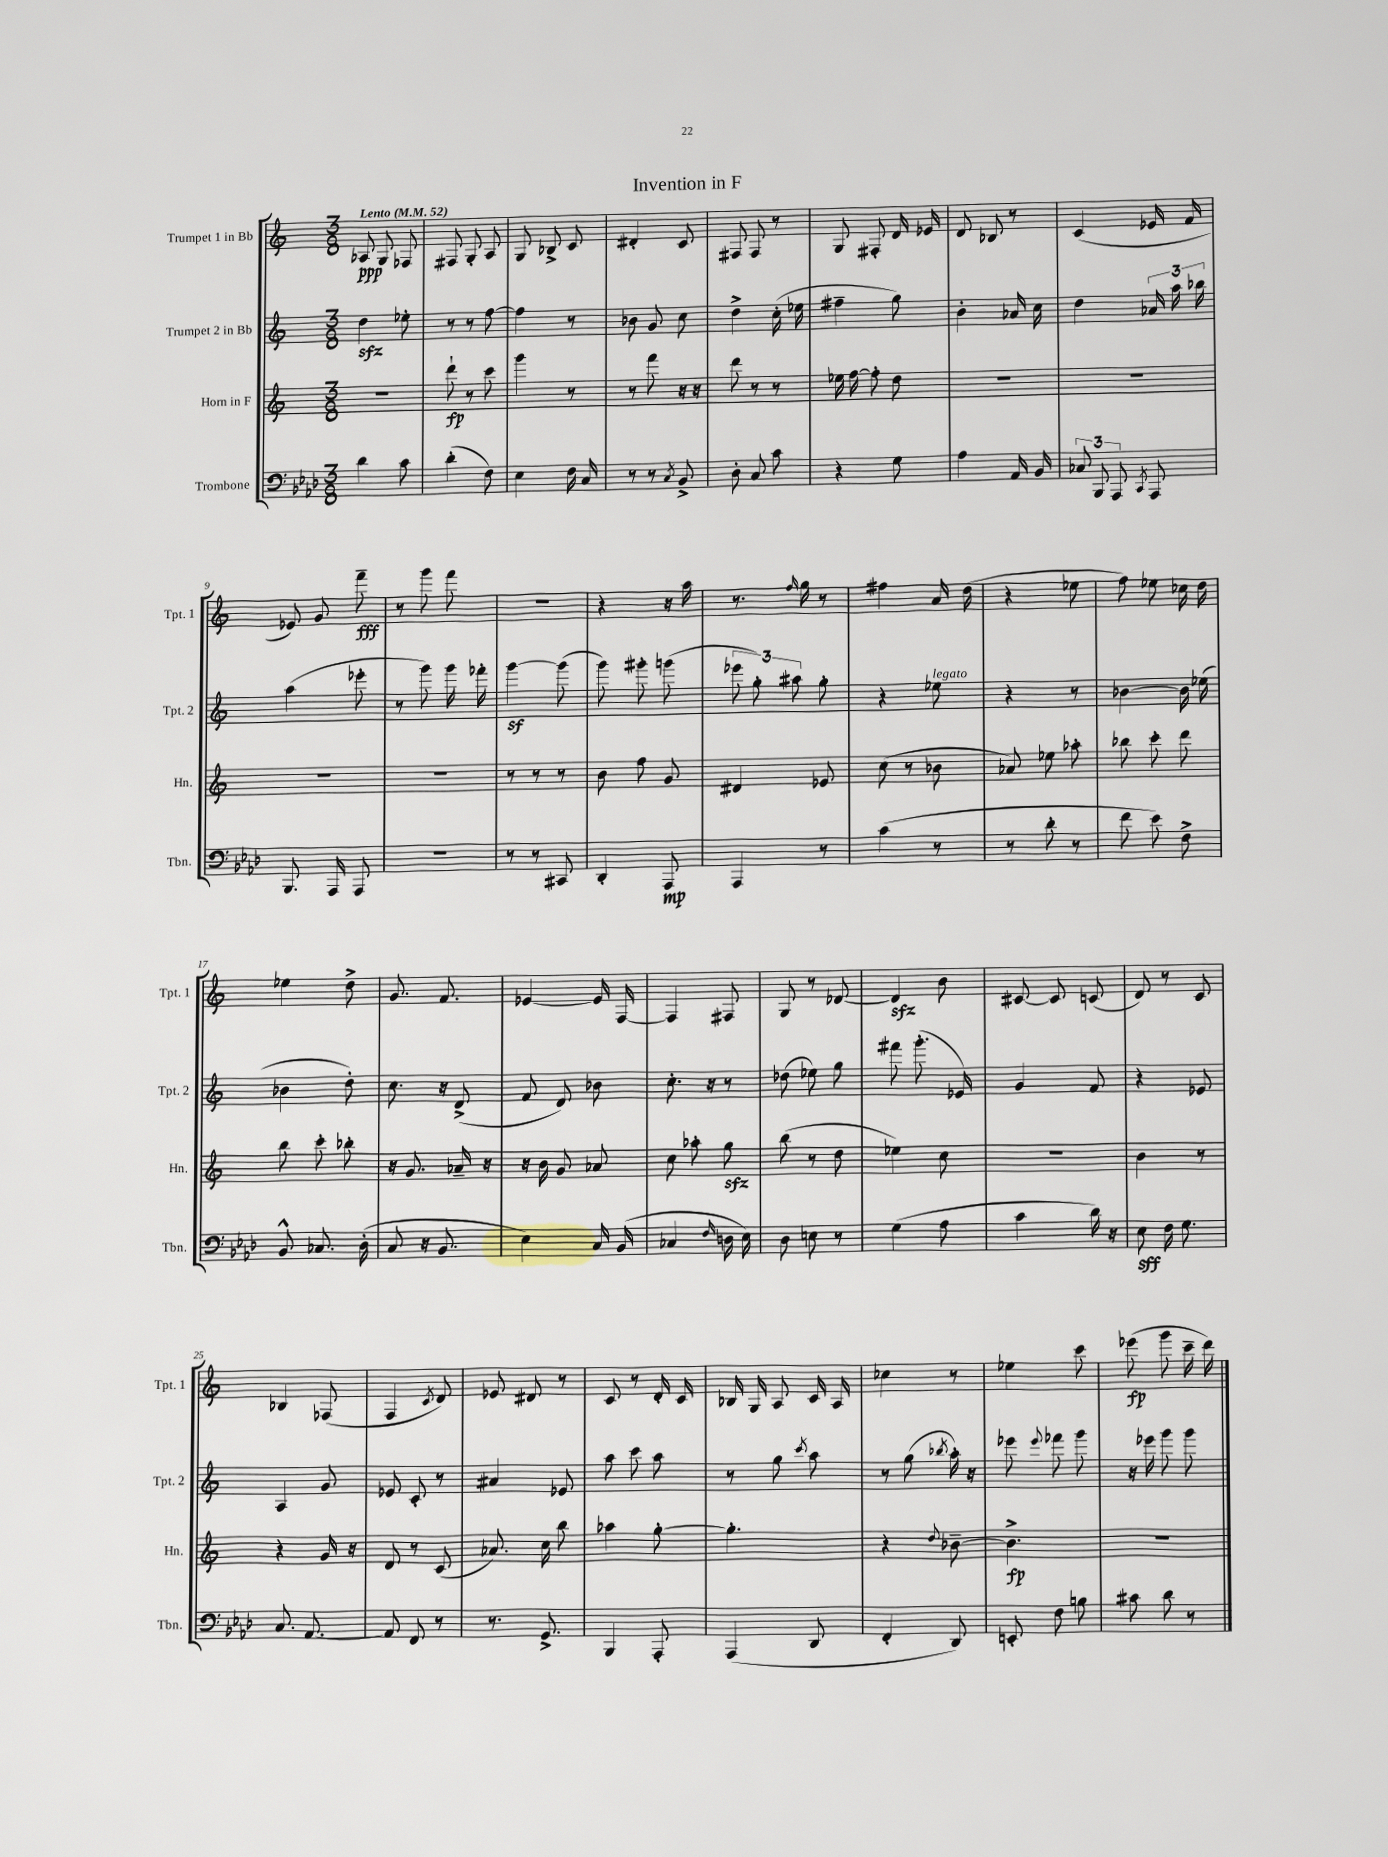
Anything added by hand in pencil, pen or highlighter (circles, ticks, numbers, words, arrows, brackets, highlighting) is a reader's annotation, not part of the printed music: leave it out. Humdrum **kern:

**kern	**dynam	**kern	**dynam	**kern	**kern	**dynam
*part4	*part4	*part3	*part3	*part2	*part1	*part1
*staff4	*staff4	*staff3	*staff3	*staff2	*staff1	*staff1
*I"Trombone	*	*I"Horn in F	*	*I"Trumpet 2 in Bb	*I"Trumpet 1 in Bb	*
*I'Tbn.	*	*I'Hn.	*	*I'Tpt. 2	*I'Tpt. 1	*
*clefF4	*	*clefG2	*	*clefG2	*clefG2	*
*k[b-e-a-d-]	*	*k[]	*	*k[]	*k[]	*
*M3/8	*	*M3/8	*	*M3/8	*M3/8	*
*MM52	*	*MM52	*	*MM52	*MM52	*
=1	=1	=1	=1	=1	=1	=1
!	!	!	!	!	!LO:TX:a:B:t=Lento	!
4d-\	.	4.r	.	4ddzz\	8A-X/	ppp
.	.	.	.	.	8G/	.
8c\	.	.	.	8ee-X'\	8F-X/	.
=2	=2	=2	=2	=2	=2	=2
(4d-'\	.	8ddd`\	fp	8r	8F#X/	.
.	.	8r	.	8r	8G'/	.
8F\)	.	8ccc\	.	[8ff\	8A/	.
=3	=3	=3	=3	=3	=3	=3
4E-\	.	4ggg\	.	4ff\]	8G/	.
.	.	.	.	.	8B-X^/	.
16F\	.	8r	.	8r	8c/	.
16C/	.	.	.	.	.	.
=4	=4	=4	=4	=4	=4	=4
8r	.	8r	.	8b-X\	4d#X'/	.
8r	.	8fff\	.	8g/	.	.
8qC/	.	.	.	.	.	.
8BB-^/	.	16r	.	8cc\	8c/	.
.	.	16r	.	.	.	.
=5	=5	=5	=5	=5	=5	=5
8D-'\	.	8ddd\	.	4dd^\	8F#X/	.
8C/	.	8r	.	.	8F#/	.
8c\	.	8r	.	(16cc'\	8r	.
.	.	.	.	16ee-X\	.	.
=6	=6	=6	=6	=6	=6	=6
4r	.	16ee-X\	.	4ff#X~\	8G/	.
.	.	[16ff\	.	.	.	.
.	.	8ff'\]	.	.	8F#X'/	.
8G\	.	8dd\	.	8gg\)	16d/	.
.	.	.	.	.	16e-X/	.
=7	=7	=7	=7	=7	=7	=7
4A-\	.	4.r	.	4b'\	8d/	.
.	.	.	.	.	8B-X/	.
16AA-/	.	.	.	16a-X/	8r	.
16BB-/	.	.	.	16cc\	.	.
=8	=8	=8	=8	=8	=8	=8
12C-X/	.	4.r	.	4dd\	(4c/	.
12BBB-/	.	.	.	.	.	.
12AAA-/	.	.	.	.	.	.
8qCC/	.	.	.	.	.	.
8AAA-/	.	.	.	24a-X/	16e-X/	.
.	.	.	.	24aa\	.	.
.	.	.	.	.	16f/	.
.	.	.	.	24bb-X\	.	.
!!LO:LB:g=z
=9	=9	=9	=9	=9	=9	=9
8.BBB-/	.	4.r	.	(4aa\	8e-X/)	.
.	.	.	.	.	8g/	.
16AAA-/	.	.	.	.	.	.
8AAA-/	.	.	.	8eee-X'\	8fff~\	fff
=10	=10	=10	=10	=10	=10	=10
4.r	.	4.r	.	8r	8r	.
.	.	.	.	8ggg\)	8ggg\	.
.	.	.	.	16ggg\	8fff\	.
.	.	.	.	16fff-X'\	.	.
=11	=11	=11	=11	=11	=11	=11
8r	.	8r	.	[4gggz\	4.r	.
8r	.	8r	.	.	.	.
8CC#X/	.	8r	.	(8ggg\]	.	.
=12	=12	=12	=12	=12	=12	=12
4DD-'/	.	8b\	.	8ggg\)	4r	.
.	.	8ff\	.	8ggg#X'\	.	.
8AAA-/	mp	8g/	.	(8gggn\	16r	.
.	.	.	.	.	16aa\	.
=13	=13	=13	=13	=13	=13	=13
4AAA-/	.	4d#X/	.	12eee-X\	8.r	.
.	.	.	.	12gg'\)	.	.
.	.	.	.	12aa#X\	.	.
.	.	.	.	.	16qqff/	.
.	.	.	.	.	16gg\	.
8r	.	8e-X/	.	8gg'\	8r	.
=14	=14	=14	=14	=14	=14	=14
(4c\	.	(8cc\	.	4r	4ff#X\	.
.	.	8r	.	.	.	.
!	!	!	!	!LO:TX:a:i:t=legato	!	!
8r	.	8b-X\	.	8ee-X\	16a/	.
.	.	.	.	.	(16dd\	.
=15	=15	=15	=15	=15	=15	=15
8r	.	8a-X/)	.	4r	4r	.
8d-'\	.	8ee-X\	.	.	.	.
8r	.	8aa-X'\	.	8r	8ee-X\	.
=16	=16	=16	=16	=16	=16	=16
8f\	.	8bb-X\	.	[4b-X\	8ff\)	.
8e-\)	.	8ccc'\	.	.	8ee-X\	.
8F^\	.	8ddd\	.	16b-\]	16cc-X\	.
.	.	.	.	(16ee-X\	16dd\	.
!!LO:LB:g=z
=17	=17	=17	=17	=17	=17	=17
8BB-^^/	.	8bb\	.	4b-X\	4ee-X\	.
8.C-X/	.	8ccc'\	.	.	.	.
.	.	8bb-X'\	.	8dd'\)	8dd^\	.
(16D-'\	.	.	.	.	.	.
=18	=18	=18	=18	=18	=18	=18
8C/	.	16r	.	8.cc\	8.g/	.
.	.	8.g/	.	.	.	.
16r	.	.	.	.	.	.
8.BB-/	.	.	.	16r	8.f/	.
.	.	16a-X~/	.	(8d^/	.	.
.	.	16r	.	.	.	.
=19	=19	=19	=19	=19	=19	=19
4E-\)	.	16r	.	8f/	[4e-X/	.
.	.	16b\	.	.	.	.
.	.	8g/	.	8d/)	.	.
16C/	.	8a-X/	.	8b-X\	16e-/]	.
(16BB-/	.	.	.	.	[16F/	.
=20	=20	=20	=20	=20	=20	=20
4C-X/	.	8cc\	.	8.cc'\	4F/]	.
.	.	8aa-X'\	.	.	.	.
.	.	.	.	16r	.	.
16qqF/	.	.	.	.	.	.
16Dn\	.	8ggzz\	.	8r	8F#X/	.
16E-\)	.	.	.	.	.	.
=21	=21	=21	=21	=21	=21	=21
8D-\	.	(8bb\	.	(8dd-X\	8G/	.
8En\	.	8r	.	8ee-X\)	8r	.
8r	.	8dd\	.	8gg\	[8d-X/	.
=22	=22	=22	=22	=22	=22	=22
(4G\	.	4ee-X\)	.	8fff#X\	4d-zz/]	.
.	.	.	.	(8.ggg'\	.	.
8A-\	.	8cc\	.	.	8b\	.
.	.	.	.	16e-X/)	.	.
=23	=23	=23	=23	=23	=23	=23
4c\	.	4.r	.	4g/	[8c#X/	.
.	.	.	.	.	8c#/]	.
16d-\)	.	.	.	8f/	(8cn/	.
16r	.	.	.	.	.	.
=24	=24	=24	=24	=24	=24	=24
8E-\	sff	4b\	.	4r	8d/)	.
16F\	.	.	.	.	8r	.
8.G\	.	.	.	.	.	.
.	.	8r	.	8e-X/	8c/	.
!!LO:LB:g=z
=25	=25	=25	=25	=25	=25	=25
8.C/	.	4r	.	4A/	4B-X/	.
[8.AA-/	.	.	.	.	.	.
.	.	16g/	.	8g/	(8F-X/	.
.	.	16r	.	.	.	.
=26	=26	=26	=26	=26	=26	=26
8AA-/]	.	8d/	.	8e-X/	4F/	.
8FF/	.	8r	.	8c'/	.	.
.	.	.	.	.	8qc/	.
8r	.	(8c/	.	8r	8d/)	.
=27	=27	=27	=27	=27	=27	=27
8.r	.	8.a-X/)	.	4a#X/	8e-X/	.
.	.	.	.	.	8d#X/	.
8.GG^/	.	16cc\	.	.	.	.
.	.	8bb\	.	8e-X/	8r	.
=28	=28	=28	=28	=28	=28	=28
4BBB-/	.	4aa-X\	.	8aa\	8c/	.
.	.	.	.	8ccc\	8r	.
8AAA-'/	.	[8gg'\	.	8aa\	16d'/	.
.	.	.	.	.	16c/	.
=29	=29	=29	=29	=29	=29	=29
(4AAA-/	.	4.gg'\]	.	8r	16B-X/	.
.	.	.	.	.	16G/	.
.	.	.	.	8gg\	8A/	.
.	.	.	.	8qccc/	.	.
8DD-/	.	.	.	8aa\	16c/	.
.	.	.	.	.	16A/	.
=30	=30	=30	=30	=30	=30	=30
4FF'/	.	4r	.	8r	4cc-X\	.
.	.	.	.	(8gg\	.	.
.	.	8qqdd/	.	8qbb-X/	.	.
8DD-/)	.	[8b-X~\	.	16aa'\)	8r	.
.	.	.	.	16r	.	.
=31	=31	=31	=31	=31	=31	=31
8EEn'/	.	4.b-^\]	fp	8eee-X\	4ee-X\	.
.	.	.	.	8qqeee-/	.	.
8F\	.	.	.	8fff-X\	.	.
8Bn\	.	.	.	8ggg\	8ccc\	.
=32	=32	=32	=32	=32	=32	=32
8c#X\	.	4.r	.	16r	(8eee-X\	fp
.	.	.	.	16eee-X\	.	.
8d-\	.	.	.	8ggg\	8ggg\	.
8r	.	.	.	8ggg\	16ccc~\	.
.	.	.	.	.	16ddd\)	.
==	==	==	==	==	==	==
*-	*-	*-	*-	*-	*-	*-
